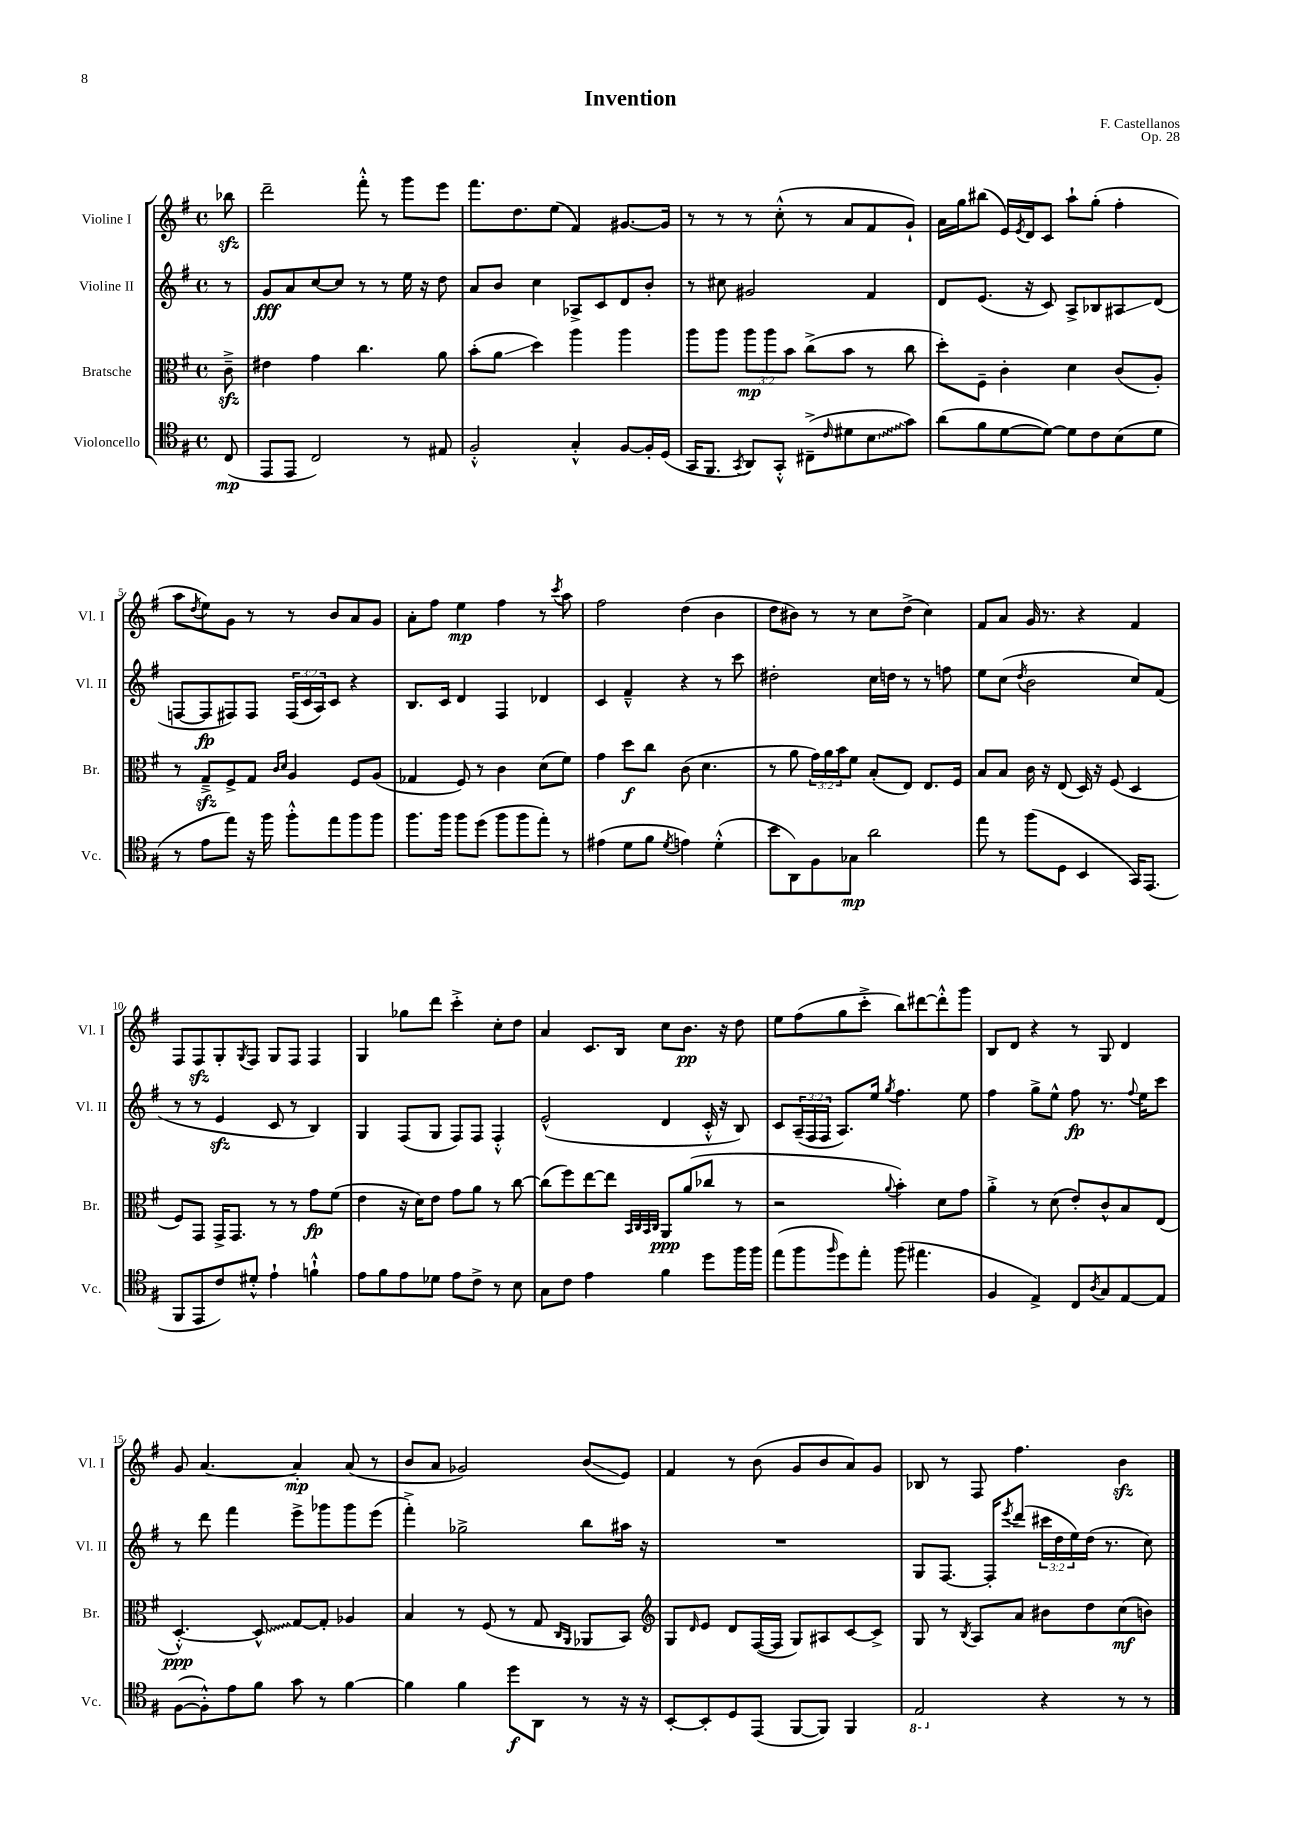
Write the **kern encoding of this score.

**kern	**kern	**kern	**kern
*staff4	*staff3	*staff2	*staff1
*clefC4	*clefC3	*clefG2	*clefG2
*k[f#]	*k[f#]	*k[f#]	*k[f#]
*M4/4	*M4/4	*M4/4	*M4/4
*met(c)	*met(c)	*met(c)	*met(c)
(8C	8c~^	8r	8bb-
=	=	=	=
8EE	4e#	8g	2ddd~
8EE	.	8a	.
2C)	4g	[8cc	.
.	.	8cc]	.
.	4.cc	8r	8fff#'^^
.	.	8r	8r
8r	.	16ee	8ggg
.	.	16r	.
8E#	8a	8dd	8eee
=	=	=	=
2F#'^^	(8b'	8a	8.fff#
.	8a	8b	.
.	.	.	8.dd
.	4dd)	4cc	.
.	.	.	(8ee
4G'^^	4aa	8A-^	4f#)
.	.	8c	.
[8F#	4aa	8d	[8.g#
16F#']	.	8b'	.
(16D	.	.	16g#]
=	=	=	=
16GG	8aa	8r	8r
8.FF#	.	.	.
.	8aa	8cc#	8r
8qGG	.	.	.
8AA)	12aa	2g#	8r
.	12aa	.	.
8GG'^^	.	.	(8cc'^^
.	12b	.	.
(8C#~^	(8cc^	.	8r
16qqc	.	.	.
8d#	8b	.	8a
8B	8r	4f#	8f#
8g)	8cc	.	8g`)
=	=	=	=
(8a	8dd')	8d	16a
.	.	.	16gg
8f#	8F#~	(8.e	(8bb#
[8d	4c'	.	16e)
.	.	.	8qe
.	.	16r	16d
8d_)	.	8c)	8c
8d]	4d	8A^	8aa`
8c	.	8B-	(8gg'
(8B	(8c	8A#	4ff#'
8d	8A')	(8d	.
=	=	=	=
8r	8r	[8F	8aa
.	.	.	8qdd
8e	8G~^	8F]	8ee)
8ee)	8F#^	8F#)	8g
16r	8G	8F#	8r
16ff#	.	.	.
.	16qqc	.	.
.	16qqd	.	.
8ff#'^^	4A	(24F#	8r
.	.	24c	.
.	.	24A)	.
8ee	.	8c	8b
8ff#	8F#	4r	8a
8ff#	(8A	.	8g
=	=	=	=
8.ff#	4G-	8.B	8a'
.	.	.	8ff#
16ff#	.	16c	.
8ff#	8F#)	4d	4ee
(8dd	8r	.	.
8ff#	4c	4F#	4ff#
8ff#	.	.	.
8ee')	(8d	4d-	8r
.	.	.	8qccc
8r	8f#)	.	8aa
=	=	=	=
(4e#	4g	4c	2ff#
8d	8dd	4f#~^^	.
8f#	8cc	.	.
8qd	.	.	.
4e)	(8c	4r	(4dd
.	4.d	.	.
(4d'^^	.	8r	4b
.	.	8ccc	.
=	=	=	=
8b	8r	2dd#'	8dd
8AA)	8a	.	8b#)
8F#	24g)	.	8r
.	24a	.	.
.	24b	.	.
8G-	8f#	.	8r
2a	(8B'	16cc	8cc
.	.	16dd	.
.	8E)	8r	(8dd^
.	8.E	8r	4cc)
.	.	8ff	.
.	16F#	.	.
=	=	=	=
8ee	8B	8ee	8f#
8r	8B	(8cc	8a
.	.	8qdd	.
(8ff#	16c	2b	16g
.	16r	.	8.r
8D	(8E	.	.
4BB	16D)	.	4r
.	16r	.	.
.	(8F#	.	.
16GG)	4D	8cc)	4f#
(8.EE	.	.	.
.	.	(8f#	.
=	=	=	=
8FF#	8F#)	8r	8F#
8EE	8GG	8r	8F#
8c)	16GG^	4e	8G'
.	8.GG	.	.
.	.	.	8qG
8d#'^^	.	.	8F#
4e`	8r	8c	8G
.	8r	8r	8F#
4f`^^	8g	4B)	4F#
.	(8f#	.	.
=	=	=	=
8e	4e	4G	4G
8f#	.	.	.
8e	16r	(8F#	8gg-
.	16d)	.	.
8d-	8e	8G	8ddd
8e	8g	8F#)	4ccc'^
8c^	8a	8F#	.
8r	8r	4F#'^^	8cc'
8B	[8cc	.	8dd
=	=	=	=
8G	(8cc]	(2e^^	4a
8c	8ff#)	.	.
4e	[8ee	.	8.c
.	8ee]	.	.
.	.	.	16B
.	32qqBB	.	.
.	32qqC	.	.
.	32qqBB	.	.
.	32qqC	.	.
4f#	8AA	4d	8cc
.	(8a	.	8.b
8dd	8cc-	16c'^^	.
.	.	16r	16r
16ff#	8r	8B)	8dd
16ff#	.	.	.
=	=	=	=
(8ee	2r	8c	8ee
8ff#	.	(24A~	(8ff#
.	.	24F#	.
.	.	24F#	.
16qqff#	.	.	.
8dd)	.	8.A)	8gg
8ee'	.	.	8ccc'^
.	.	16ee	.
.	8qqa	8qgg	.
(8ff#	4b')	4.ff#	8bb)
4.ee#	.	.	[8ddd#
.	8d	.	8ddd#'^^]
.	8g	8ee	8ggg
=	=	=	=
4F#	4a'^	4ff#	8B
.	.	.	8d
4E^)	8r	8gg^	4r
.	(8d	8ee^^	.
8C	8e')	8ff#	8r
8qA	.	.	.
8G	8c^^	8.r	8G
[8E	8B	.	4d
.	.	8qqff#	.
.	.	16ee	.
8E]	(8E	8ccc	.
=	=	=	=
([8F#	[4.D'^^)	8r	8g
8F#'^^])	.	8ddd	[4.a
8e	.	4fff#	.
8f#	8D^^]	.	.
8g	[8G	8eee^	4a']
8r	8G']	8ggg-	.
[4f#	4A-	8ggg-	(8a
.	.	(8eee	8r
=	=	=	=
4f#]	4B	4fff#'^)	8b
.	.	.	8a
4f#	8r	2gg-^	2g-)
.	(8F#	.	.
8dd	8r	.	.
8AA	8G	.	.
.	16qqC	.	.
.	16qqAA	.	.
8r	8AA-	8bb	(8b
16r	8BB)	16aa#	8e)
16r	.	16r	.
=	=	=	=
*	*clefG2	*	*
[8BB'	8G	1r	4f#
.	16qqd	.	.
8BB']	8e	.	.
8D	8d	.	8r
(8EE	([16F#	.	(8b
.	16F#]	.	.
[8FF#	8G)	.	8g
8FF#])	8A#	.	8b
4FF#	[8c	.	8a)
.	8c^]	.	8g
=	=	=	=
2EE	8G	8G	8B-
.	8r	[8.F#	8r
.	8qB	.	.
.	8A	.	8F#
.	.	16F#']	.
.	.	8qeee	.
.	8a	(8ddd	4.ff#
4r	8b#	24ccc#	.
.	.	24dd	.
.	.	24ee)	.
.	8dd	(16dd	.
.	.	8.r	.
8r	(8cc	.	4b
8r	8b)	8cc)	.
==	==	==	==
*-	*-	*-	*-
